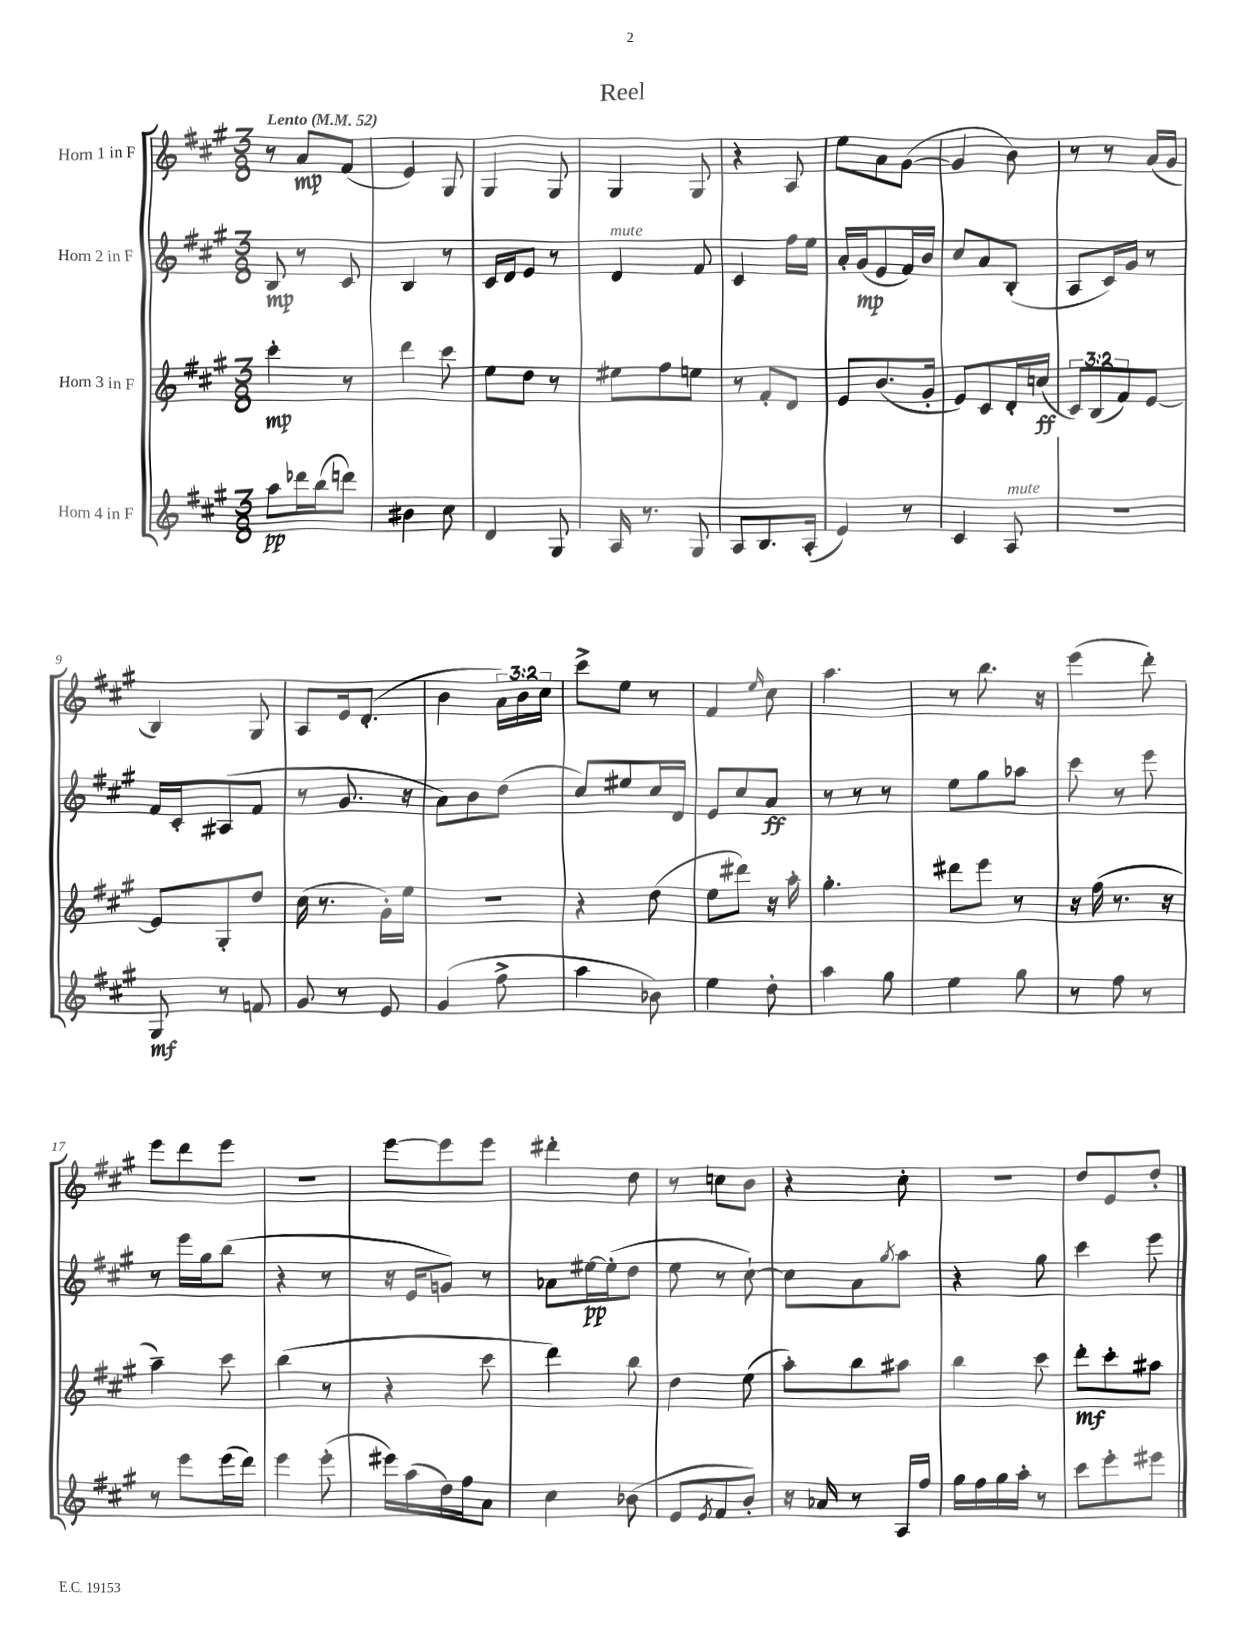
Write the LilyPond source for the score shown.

\header { title = "Reel" }
<<
\new StaffGroup <<
\new Staff = "s0" \with { instrumentName = "Horn 1 in F" } {
    \clef treble \key a \major \numericTimeSignature \time 3/8 \override Staff.TupletNumber.text = #tuplet-number::calc-fraction-text \tempo "Lento" 4 = 52
    r8 a'8\mp fis'8( |
    e'4) gis8 |
    gis4 gis8 |
    gis4 gis8 |
    r4 a8 |
    e''8 a'8 gis'8~( |
    gis'4 b'8) |
    r8 r8 a'16( gis'16 |
    b4) gis8 |
    a8 e'16 d'8.-.( |
    b'4 \tuplet 3/2 { a'16) b'16 cis''16 } |
    cis'''8-> e''8 r8 |
    fis'4 \grace { e''16 } cis''8 |
    a''4. |
    r8 b''8. r16 |
    e'''4( d'''8-.) |
    e'''8 d'''8 e'''8 |
    R4. |
    e'''8~ e'''8 e'''8 |
    dis'''4-. d''8 |
    r8 c''8 b'8 |
    r4 cis''8-. |
    r4. |
    d''8 e'8 d''8-. \bar "|." |
}
\new Staff = "s1" \with { instrumentName = "Horn 2 in F" } {
    \clef treble \key a \major \numericTimeSignature \time 3/8
    b8\mp r8 cis'8 |
    b4 r8 |
    cis'16 d'16 e'8 r8 |
    d'4^\markup { \italic "mute" } fis'8 |
    cis'4 fis''16 e''16 |
    a'16-. gis'16\mp( e'8 fis'16) b'16 |
    cis''8 a'8 b8-.( |
    a8 cis'16) gis'16 r8 |
    fis'16 cis'16-. ais8( fis'8 |
    r8 gis'8. r16 |
    a'8) b'8 d''8( |
    cis''8) eis''8 cis''16 d'16 |
    e'8 cis''8 a'8\ff |
    r8 r8 r8 |
    e''8 gis''8 aes''8 |
    cis'''8 r8 e'''8 |
    r8 e'''16 gis''16 b''8( |
    r4 r8 |
    r16 e'16 g'8) r8 |
    aes'8 eis''16~\pp eis''16-.( d''8 |
    e''8 r8 cis''8~-!) |
    cis''8 a'8 \acciaccatura { gis''8 } a''8 |
    r4 gis''8 |
    cis'''4 e'''8 \bar "|." |
}
\new Staff = "s2" \with { instrumentName = "Horn 3 in F" } {
    \clef treble \key a \major \numericTimeSignature \time 3/8 \override Staff.TupletNumber.text = #tuplet-number::calc-fraction-text
    cis'''4-.\mp r8 |
    d'''4 cis'''8 |
    e''8 d''8 r8 |
    eis''8 fis''8 e''8 |
    r8 fis'8-. d'8 |
    e'8 b'8.( gis'16-. |
    e'8) cis'8 d'16-. c''16\ff( |
    \tuplet 3/2 { cis'8) b8( fis'8) } e'8~ |
    e'8 gis8-. d''8 |
    cis''16( r8. gis'16-.) e''16 |
    R4. |
    r4 d''8( |
    e''8 dis'''8) r16 a''16-. |
    gis''4.-. |
    dis'''8 e'''8 r8 |
    r16 fis''16( r8. r16 |
    a''4--) cis'''8 |
    b''4( r8 |
    r4 cis'''8 |
    d'''4) b''8 |
    d''4 e''8( |
    a''8-.) b''8 ais''8 |
    b''4 cis'''8 |
    d'''8-.\mf cis'''8-. ais''8 \bar "|." |
}
\new Staff = "s3" \with { instrumentName = "Horn 4 in F" } {
    \clef treble \key a \major \numericTimeSignature \time 3/8
    a''8\pp des'''16 b''16( d'''8) |
    bis'4 cis''8 |
    d'4 gis8 |
    a16 r8. gis8 |
    a8 b8. a16-.( |
    e'4) r8 |
    cis'4 a8^\markup { \italic "mute" } |
    R4. |
    gis8\mf r8 f'8 |
    gis'8 r8 e'8 |
    gis'4( fis''8-> |
    a''4 bes'8) |
    e''4 d''8-. |
    a''4 gis''8 |
    e''4 gis''8 |
    r8 fis''8 r8 |
    r8 e'''8 e'''16( d'''16) |
    e'''4 e'''8-.( |
    eis'''16) a''16( d''16) fis''16 a'8 |
    cis''4 bes'8( |
    e'8 \acciaccatura { e'8 } fis'8 b'8-.) |
    r16 aes'16 r8 a16 fis''16 |
    gis''16 fis''16 gis''16 a''16-. r8 |
    cis'''8 e'''8-. eis'''8 \bar "|." |
}
>>
>>
